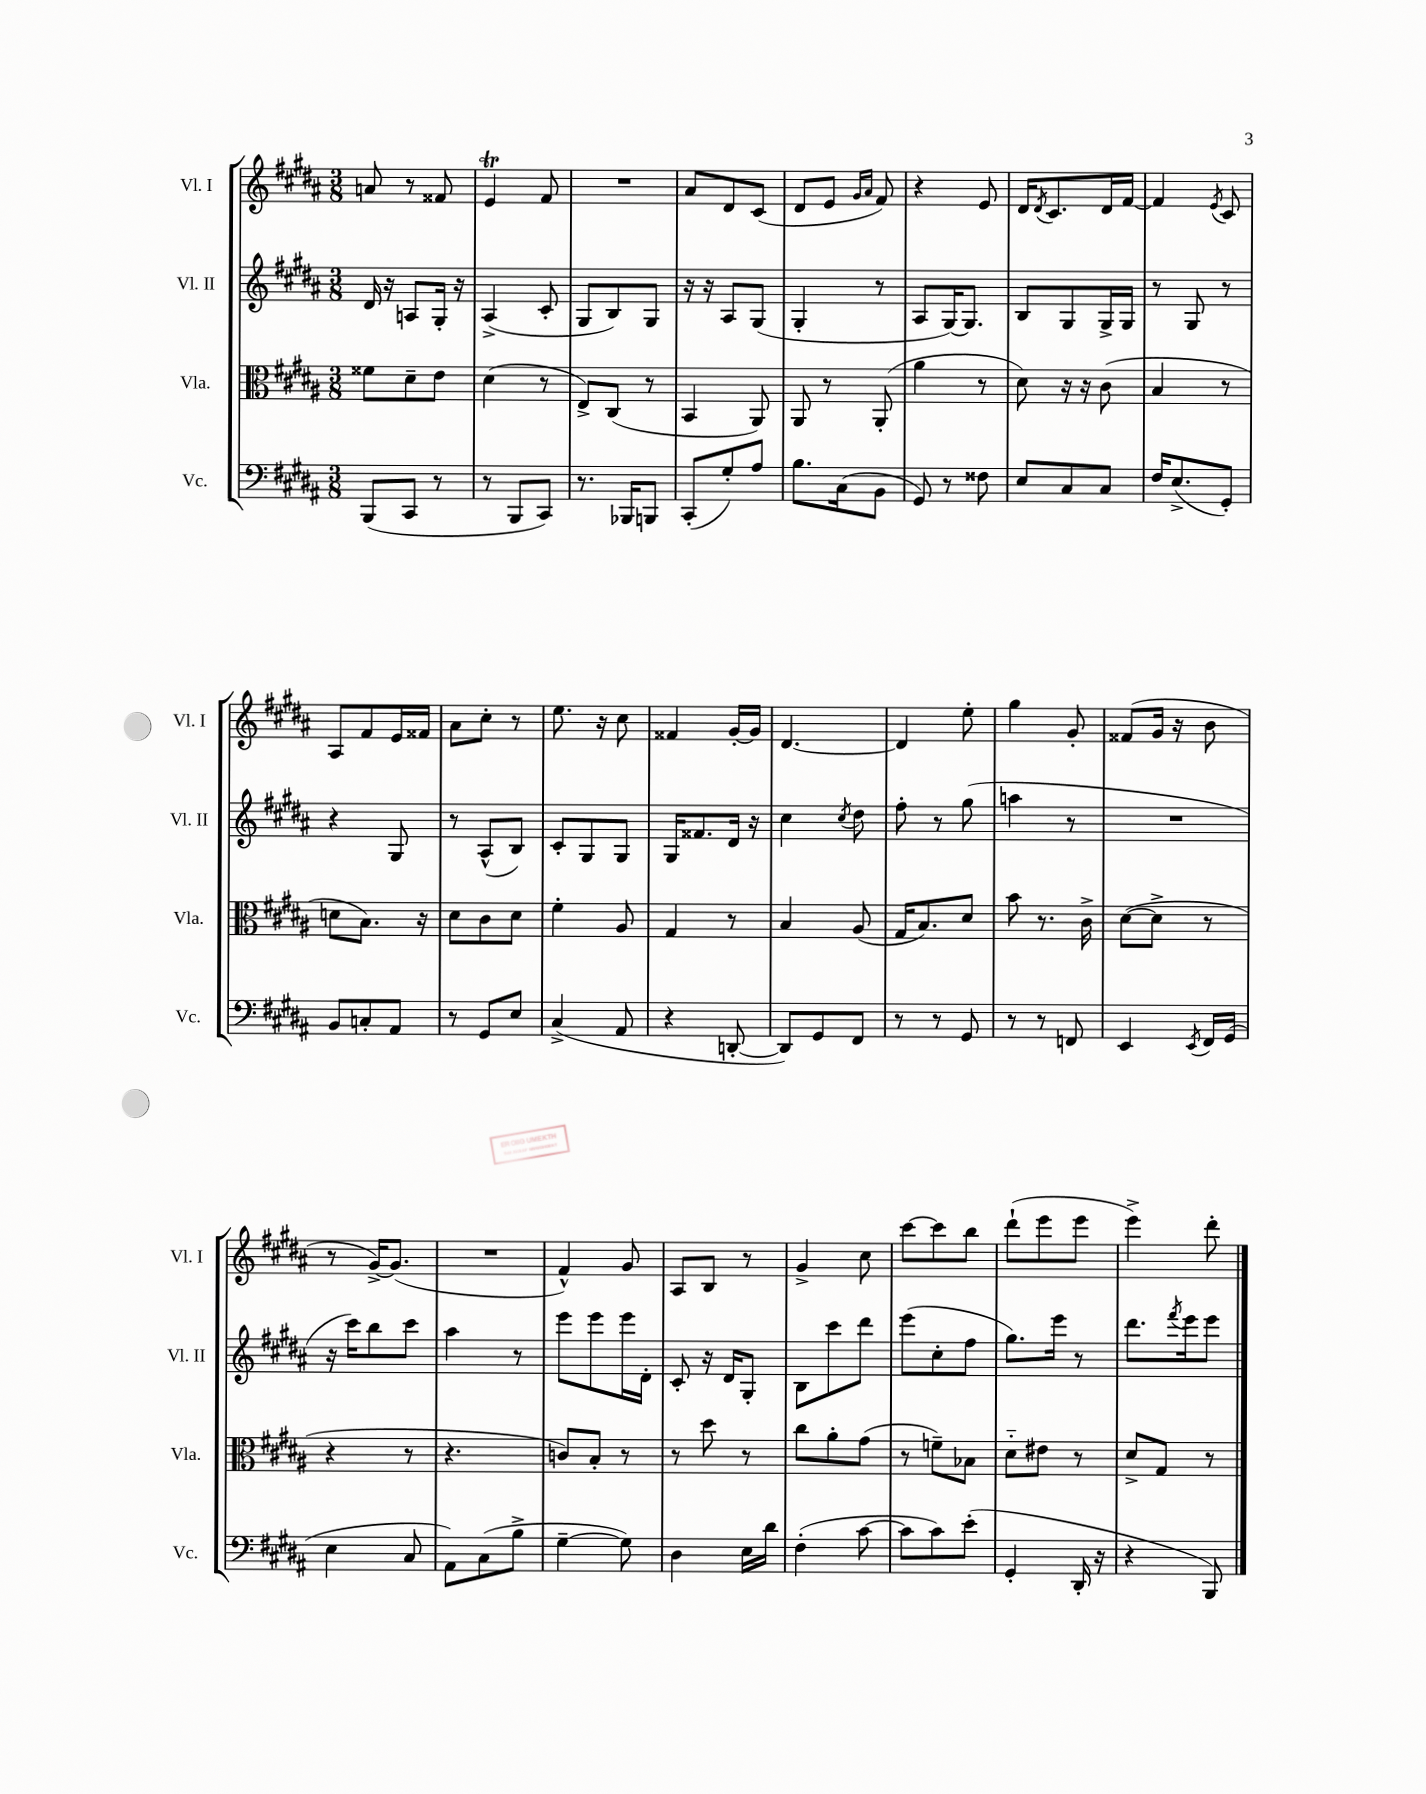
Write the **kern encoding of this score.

**kern	**kern	**kern	**kern
*staff4	*staff3	*staff2	*staff1
*clefF4	*clefC3	*clefG2	*clefG2
*k[f#c#g#d#a#]	*k[f#c#g#d#a#]	*k[f#c#g#d#a#]	*k[f#c#g#d#a#]
*M3/8	*M3/8	*M3/8	*M3/8
(8BBB	8f##	16d#	8a
.	.	16r	.
8CC#	8d#~	8A	8r
8r	8e	16G#'	8f##
.	.	16r	.
=	=	=	=
8r	(4d#	(4A#^	4e
8BBB	.	.	.
8CC#)	8r	8c#'	8f#
=	=	=	=
8.r	8E^)	8G#	4.r
.	(8C#	8B)	.
16BBB-	.	.	.
8BBB	8r	8G#	.
=	=	=	=
(8CC#'	4BB	16r	8a#
.	.	16r	.
8G#')	.	8A#	8d#
8A#	8AA#)	(8G#	(8c#
=	=	=	=
8.B	8AA#	4G#'	8d#
.	8r	.	8e
(16C#	.	.	.
.	.	.	16qqg#
.	.	.	16qqa#
8BB	(8AA#'	8r	8f#)
=	=	=	=
8GG#)	4a#	8A#	4r
8r	.	[16G#)	.
.	.	8.G#]	.
8F##	8r	.	8e
=	=	=	=
8E	8d#)	8B	16d#
.	.	.	8qd#
.	.	.	8.c#
8C#	16r	8G#	.
.	16r	.	.
8C#	(8c#	16G#^	16d#
.	.	16G#	[16f#
=	=	=	=
16F#	4B	8r	4f#]
(8.E^	.	.	.
.	.	8G#	.
.	.	.	8qe
8GG#')	8r	8r	8c#
=	=	=	=
8BB	8d	4r	8A#
8C'	8.B)	.	8f#
8AA#	.	8G#	16e
.	16r	.	16f##
=	=	=	=
8r	8d#	8r	8a#
8GG#	8c#	(8A#^^	8cc#'
8E	8d#	8B)	8r
=	=	=	=
(4C#^	4f#'	8c#'	8.ee
.	.	8G#	.
.	.	.	16r
8AA#	8A#	8G#	8cc#
=	=	=	=
4r	4G#	16G#	4f##
.	.	8.f##	.
[8DD'	8r	16d#	[16g#'
.	.	16r	16g#]
=	=	=	=
8DD])	4B	4cc#	[4.d#
8GG#	.	.	.
.	.	8qcc#	.
8FF#	(8A#	8dd#	.
=	=	=	=
8r	16G#	8ff#'	4d#]
.	8.B)	.	.
8r	.	8r	.
8GG#	8d#	(8gg#	8ee'
=	=	=	=
8r	8b	4aa	4gg#
8r	8.r	.	.
8FF	.	8r	8g#'
.	16c#^	.	.
=	=	=	=
4EE	([8d#	4.r	(8f##
.	8d#^]	.	16g#
.	.	.	16r
8qEE	.	.	.
16FF#	8r	.	8b
(16GG#	.	.	.
=	=	=	=
4E	4r	16r	8r
.	.	16ccc#)	.
.	.	8bb	[16g#^)
.	.	.	(8.g#]
8C#	8r	8ccc#	.
=	=	=	=
8AA#)	4.r	4aa#	4.r
(8C#	.	.	.
8B^	.	8r	.
=	=	=	=
[4G#~	8c)	8eee	4f#^^)
.	8B'	8eee	.
8G#])	8r	16eee	8g#
.	.	16d#'	.
=	=	=	=
4D#	8r	8c#'	8A#
.	8dd#	16r	8B
.	.	16d#	.
16E	8r	8G#'	8r
16d#	.	.	.
=	=	=	=
(4F#'	8cc#	8B	4g#^
.	8a#'	8ccc#	.
[8c#	(8g#	8ddd#	8cc#
=	=	=	=
8c#]	8r	(8eee	[8ccc#
8c#)	8f~)	8cc#'	8ccc#]
(8e'	8B-	8ff#	8bb
=	=	=	=
4GG#'	8d#'~	8.gg#)	(8ddd#`
.	8e#	.	8eee
.	.	16eee	.
16DD#'	8r	8r	8eee
16r	.	.	.
=	=	=	=
4r	8d#^	8.ddd#	4eee^)
.	8G#	.	.
.	.	8qfff#	.
.	.	16eee	.
8BBB)	8r	8eee	8ddd#'
==	==	==	==
*-	*-	*-	*-
